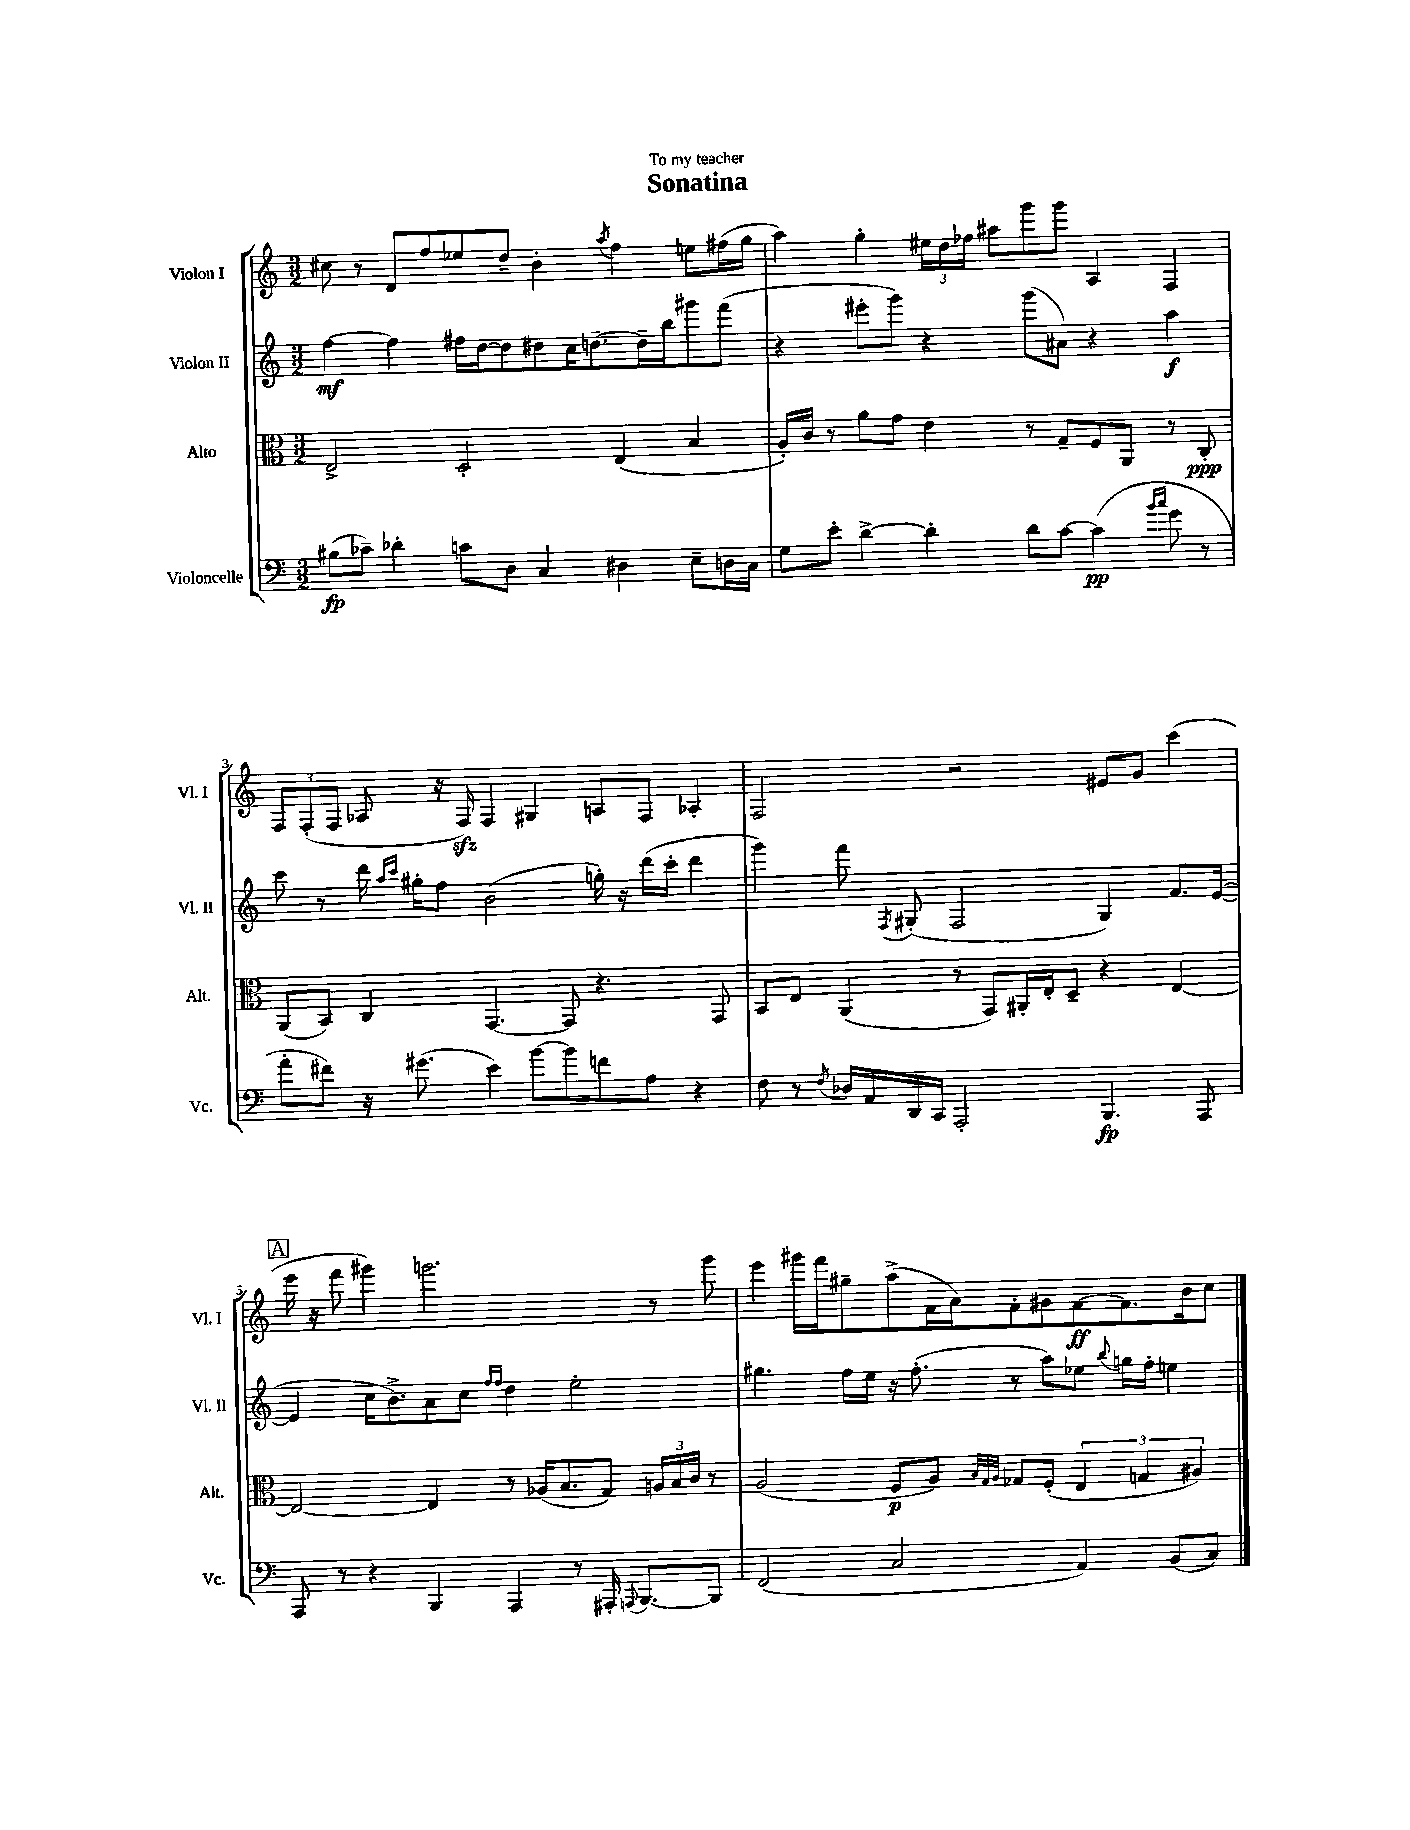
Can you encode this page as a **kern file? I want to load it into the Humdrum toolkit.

**kern	**kern	**kern	**kern
*staff4	*staff3	*staff2	*staff1
*clefF4	*clefC3	*clefG2	*clefG2
*k[]	*k[]	*k[]	*k[]
*M3/2	*M3/2	*M3/2	*M3/2
(8B#	2E^	[4ff	8cc#
8c-~)	.	.	8r
4d-'	.	4ff]	8d
.	.	.	8ff
8c	2D'	16ff#	8ee-
.	.	[16dd	.
8D	.	8dd]	8dd~
4C	.	8dd#	4b'
.	.	16cc	.
.	.	[8.dd~	.
.	.	.	8qaa
4D#	(4E	.	4ff
.	.	16dd~]	.
.	.	16bb	.
8E~	4B	8ggg#	8ee
16D	.	(8fff	(16ff#
16C	.	.	16gg
=	=	=	=
8G	16A')	4r	4aa)
.	16c	.	.
8e'	8r	.	.
[4d^	8a	8eee#'	4gg'
.	8g	8ggg)	.
4d']	4e	4r	24ee#
.	.	.	24dd
.	.	.	24ff-
.	.	.	8aa#
8d	8r	(8ggg	8ggg
[8c	8G~	8a#)	8ggg
(4c]	8F	4r	4A
.	8AA	.	.
16qqb	.	.	.
16qqcc	.	.	.
8g	8r	4aa	4F
8r	8C'	.	.
=	=	=	=
8a'	(8AA	8ccc	12F
.	.	.	(12F'
8f#)	8BB)	8r	.
.	.	.	12F
16r	4C	16ddd	8A-
.	.	16qqaa	.
.	.	16qqccc	.
(8.g#	.	16gg#'	.
.	.	8ff	16r
.	.	.	16F)
4e)	[4.GG	(2b	4F
[8b	.	.	4G#
8b]	8GG]	.	.
8f	4.r	16gg')	8A
.	.	16r	.
8A	.	(16ddd	8F
.	.	16ccc'	.
4r	.	4ddd	4A-'
.	8GG	.	.
=	=	=	=
8F	8BB	4ggg)	2F
8r	8E	.	.
8qF	.	.	.
16D-	(4AA	8fff	.
16AA	.	.	.
.	.	8qF	.
16DD	.	(8G#'	.
16CC	.	.	.
2AAA'	8r	2F	2r
.	8GG)	.	.
.	16AA#'	.	.
.	16E'	.	.
.	8D~	.	.
4.BBB	4r	4G#)	8e#
.	.	.	8g
.	[4E	8.f	(4ccc
8AAA	.	.	.
.	.	([16e	.
=	=	=	=
8AAA	2E_	4e]	16eee
.	.	.	16r
8r	.	.	8fff
4r	.	16cc	4ggg#)
.	.	8.b^)	.
4BBB	4E]	8a	2.ggg
.	.	8cc	.
.	.	16qqff	.
.	.	16qqff	.
4AAA	8r	4dd	.
.	(16A-	.	.
.	8.B	.	.
8r	.	2ee'	.
16AAA#'	8G)	.	.
8qqAAA	.	.	.
[8.BBB	.	.	.
.	24A	.	8r
.	24B	.	.
.	24c	.	.
8BBB]	8r	.	8ggg
=	=	=	=
(2FF	(2A	4.gg#	4eee
.	.	.	16ggg#
.	.	.	16fff
.	.	16ff	8gg#~
.	.	16ee	.
2C	8F	16r	(8aa^
.	.	(8.ff'	.
.	8A)	.	16f
.	.	.	16a)
.	32qqB	.	.
.	32qqG	.	.
.	32qqA	.	.
.	8G-	8r	8f'
.	(8F'	8aa)	8g#
4AA)	6E	8ee-	[8f
.	.	8qqbb	.
.	.	16gg	8.f]
.	6G	.	.
.	.	16ff'	.
(8BB	.	4ee	.
.	.	.	16b
.	6A#)	.	.
8C)	.	.	8cc
==	==	==	==
*-	*-	*-	*-
